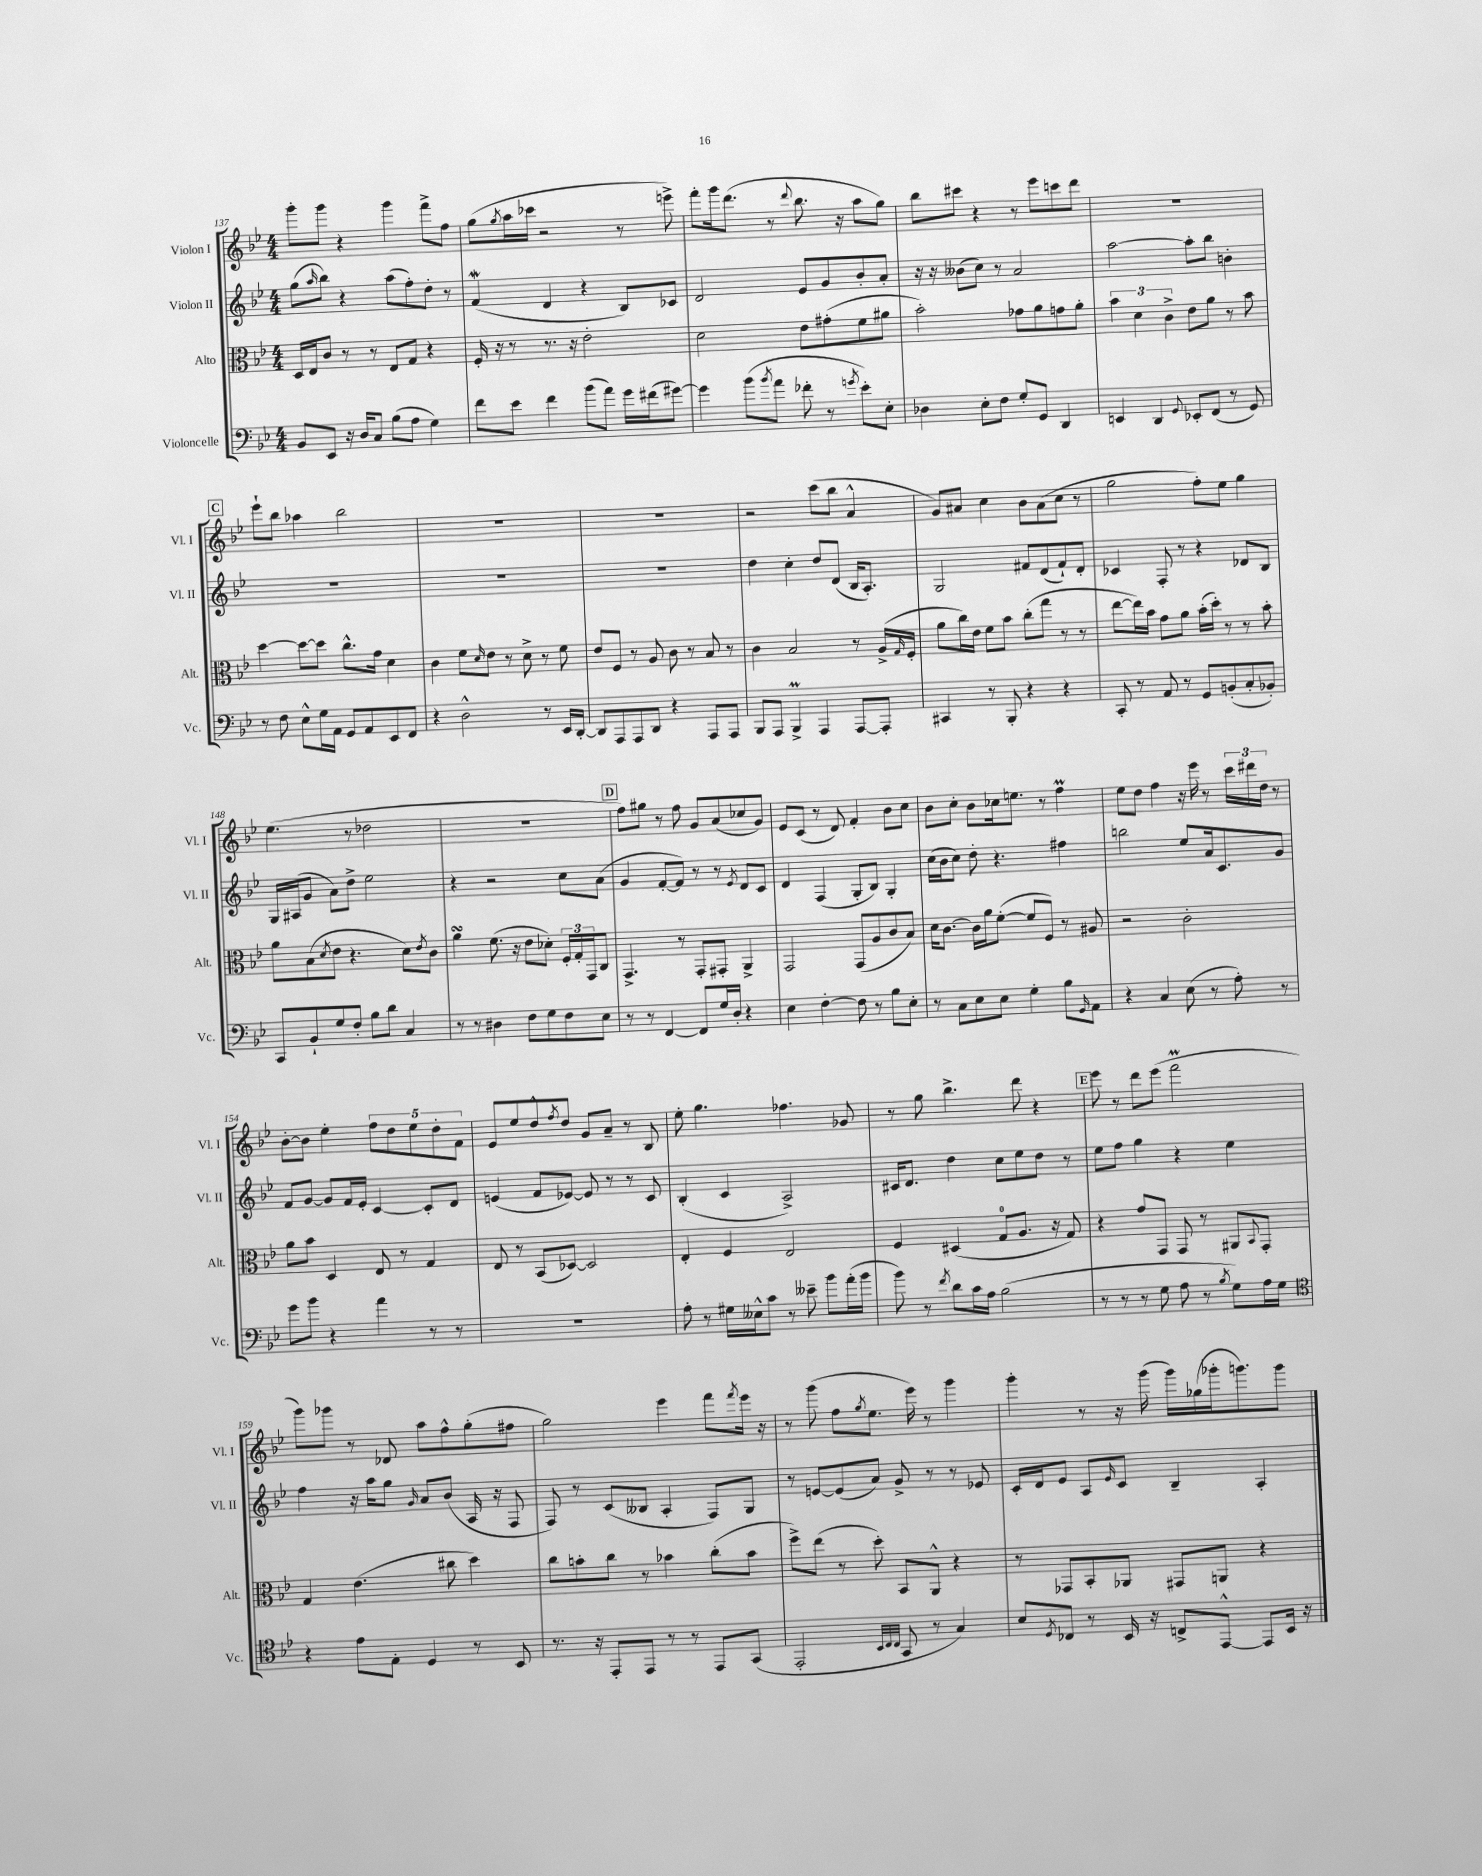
<<
\new StaffGroup <<
\new Staff = "s0" \with { instrumentName = "Violon I" shortInstrumentName = "Vl. I" } {
    \clef treble \key bes \major \numericTimeSignature \time 4/4
    g'''8-. g'''8 r4 g'''4 f'''8-> f''8 |
    g''8( \acciaccatura { g''8 } a''16 ces'''16 r2 r8 e'''8->) |
    f'''8-. g'''16 d'''8.( r8 \appoggiatura { d'''8 } bes''8. r16 a''8 g''8) |
    bes''8 cis'''8 r4 r8 ees'''8 c'''8 d'''8 |
    R1 |
    \mark \markup { \box "C" } ees'''8-! bes''8 aes''4 bes''2 |
    R1 |
    R1 |
    r2 c'''8( bes''8 a'4-^ |
    g'8) ais'8 c''4 bes'8 ais'8( c''8 r8 |
    g''2 f''8-.) ees''8 g''4 |
    ees''4.( r8 des''2 |
    R1 |
    \mark \markup { \box "D" } f''8) gis''8 r8 f''8 g'8 a'8( ces''8 g'8) |
    ees'8 c'8( r8 d'8) f'4-. bes'8 c''8 |
    bes'8 c''8-. bes'8 ces''16 e''8. r8 f''4\prall |
    ees''8 d''8 f''4 r16 ees'''16 r8 \tuplet 3/2 { c'''16 dis'''16 d''16 } r8 |
    bes'8~-. bes'8 ees''4-. \tuplet 5/4 { f''8 d''8 ees''8 d''8-. f'8 } |
    ees'8 ees''8 d''8-^ \acciaccatura { f''8 } d''8 g'8 a'8-- r8 bes8 |
    ees''8-. g''4. fes''4. ges'8 |
    r8 g''8 bes''4.-> d'''8 r4 |
    \mark \markup { \box "E" } ees'''8 r8 d'''8 ees'''8( f'''2\prall |
    g'''8) ges'''8 r8 des'8 a''8 f''8-^ g''8-.( fis''8 |
    g''2) ees'''4 f'''8 \acciaccatura { f'''8 } ees'''16 r16 |
    r8 g'''8( f''8 \acciaccatura { g''8 } ees''8. ees'''16) r8 g'''4 |
    g'''4-. r8 r16 g'''16( g'''16) ges''16( ges'''16-. g'''8.) g'''8 \bar "|." |
}
\new Staff = "s1" \with { instrumentName = "Violon II" shortInstrumentName = "Vl. II" } {
    \clef treble \key bes \major \numericTimeSignature \time 4/4
    g''8( \grace { a''16 } bes''8) r4 a''8( f''8-.) d''8-. r8 |
    f'4\mordent( d'4 r4 bes8) ces'8 |
    d'2 ees'8 g'8 bes'8-. a'8-. |
    r16 r16 beses'8( c''8) r8 a'2 |
    a''2~ a''8-. bes''8 b'4-. |
    \mark \markup { \box "C" } R1 |
    R1 |
    R1 |
    d''4 c''4-. d''8 d'8( bes16 a8.-.) |
    g2 fis'8 d'8( fis'8-!) d'8-. |
    ces'4 f8-. r8 r4 des'8 bes8 |
    g16 ais16( g'8 a'8) d''8-> ees''2 |
    r4 r2 c''8 a'8( |
    \mark \markup { \box "D" } g'4 f'8~-. f'8) r8 r8 \acciaccatura { ees'8 } d'8 c'8 |
    d'4 f4( g8-. bes8) g4-. |
    c''16( bes'16 c''8) d''8-. r4. fis''4 |
    b''2 ees''8 a'16 c'8. g'8 |
    f'8 g'8~ g'8 f'16 ees'16-. c'4~ c'8-. d'8 |
    e'4( f'8 ees'8~) ees'8 r8 r8 c'8 |
    bes4-.( c'4 a2->) |
    cis'16 d'8. d''4 c''8 ees''8 d''8 r8 |
    \mark \markup { \box "E" } ees''8 f''8 g''4 r4 ees''4 |
    f''4 r16 a''16 g''8 \grace { g'16 } a'8 bes'8( a16 r16 f8 |
    f8) r8 c'8( beses8 a4-. f8) g8 |
    r8 e'8~ e'8( a'8) g'8-> r8 r8 ees'8 |
    c'16-. d'16 ees'8 a8 \grace { ees'16 } c'8 bes4-- a4-. \bar "|." |
}
\new Staff = "s2" \with { instrumentName = "Alto" shortInstrumentName = "Alt." } {
    \clef alto \key bes \major \numericTimeSignature \time 4/4
    d16 ees16 c'8 r8 r8 ees8 g8 r4 |
    f16-. r16 r8 r8. r16 ees'2-. |
    d'2 ees'8 gis'8-.( f'8 ais'8 |
    bes'2-.) ges'8 a'8 g'8 a'8-. |
    \tuplet 3/2 { bes'4 d'4 c'4-> } ees'8 a'8 r8 bes'8 |
    \mark \markup { \box "C" } d''4~ d''8~ d''8 c''8.-^ g'16 d'4 |
    c'4 f'8 \grace { d'16 } ees'8 r8 d'8-> r8 f'8 |
    ees'8 f8 r8 a8 c'8 r8 bes8 r8 |
    c'4 bes2 r8 a16->( \grace { g16 } f16-. |
    a'8 c''16) ees'16 f'8 bes'8 c''8-.( g''8 r8 r8 |
    ees''8~ ees''16) bes'16 g'8 a'8 bes'16-.( d''16-.) r8 r8 bes'8-. |
    a'8 bes8( \acciaccatura { d'8 } ees'8 r4. d'8) \acciaccatura { ees'8 } c'8 |
    a'4\turn f'8.( r16 ees'8 des'8-.) \tuplet 3/2 { f16-. g16-. g,16 } c8 |
    \mark \markup { \box "D" } g,4.-> r8 g,8-. gis,8-. a,4-> |
    g,2 g,8( a8 c'8 bes8) |
    d'16 c'8.~ c'16 a'16 f'8~-.( f'8 f8) r8 ais8 |
    r2 c'2-. |
    a'8 bes'8 d4 ees8 r8 g4 |
    ees8 r8 bes,8( des8~) des2 |
    ees4-. f4 ees2 |
    f4 dis4( g8-0 a8. r16 g8) |
    \mark \markup { \box "E" } r4 g'8 g,8 g,8 r8 ais,8 \appoggiatura { bes,8 } g,8-. |
    g4 ees'4.( cis''8 d''4) |
    c''8 b'8-. c''8 r8 bes'4 c''8-.( bes'8 |
    f''8->) ees''8( r8 d''8-.) bes,8 a,8-^ r4 |
    r8 ges,8 bes,8-. aes,8 gis,8 a,8 r4 \bar "|." |
}
\new Staff = "s3" \with { instrumentName = "Violoncelle" shortInstrumentName = "Vc." } {
    \clef bass \key bes \major \numericTimeSignature \time 4/4
    bes,8 ees,8 r16 d16 c8 bes8( a8 g4) |
    f'8 ees'8 f'4 bes'8( a'8) g'16 fis'16( gis'8~) |
    gis'4 bes'8( \acciaccatura { bes'8 } a'8 fes'8-. r8 \acciaccatura { g'8 } ees'8-.) ees8-. |
    des4 ees8-. f8 g8-. g,8 d,4 |
    e,4 d,4 \appoggiatura { g,8 } ees,8-. f,8( r8 g,8) |
    \mark \markup { \box "C" } r8 f8 ees8-^ g16 a,16 g,8 a,8 ees,8 f,8 |
    r4 d2-^ r8 ees,16 d,16~-. |
    d,8 a,,8 a,,8 d,8 r4 a,,8 a,,8 |
    bes,,8 a,,8 bes,,4->\prall a,,4 a,,8~ a,,8-. |
    cis,4 r8 bes,,8-. r4 r4 |
    c,8-. r8 a,8 r8 g,8 b,8-.( c8-. bes,8-.) |
    c,8 bes,8-! g8 f8-. bes8 d'8 c4 |
    r8 r8 dis4 f8 g8 f8 ees8 |
    \mark \markup { \box "D" } r8 r8 f,4~ f,8 g16 d16-. r4 |
    ees4 f4~-. f8 r8 bes8 ees8-. |
    r8 c8 ees8 ees8 g4-. bes8 \grace { g,16 } a,8 |
    r4 c4 ees8( r8 a8-.) r8 |
    g'8 bes'8 r4 a'4 r8 r8 |
    R1 |
    a8-. r8 gis16 eeses16-^ c'8 r8 eeses'8-- bes'8 a'16-.( bes'16 |
    bes'8) r8 \acciaccatura { f'8 } d'8 c'16 a16 bes2( |
    \mark \markup { \box "E" } r8 r8 r8 g8 a8 r8 \acciaccatura { bes8 } g8) a16 g16 |
    \clef tenor r4 ees'8 ees8-. d4 r8 bes,8 |
    r8. r16 ees,8-. ees,8 r8 r8 ees,8 g,8( |
    ees,2-. \grace { bes,32 c32 c32 } g,8 r8 g4) |
    bes8 \acciaccatura { d8 } ces8 r8 bes,16 r16 c8-> ees,8~-^ ees,8 bes,16 r16 \bar "|." |
}
>>
>>
\layout { \context { \Score currentBarNumber = #137 } }
